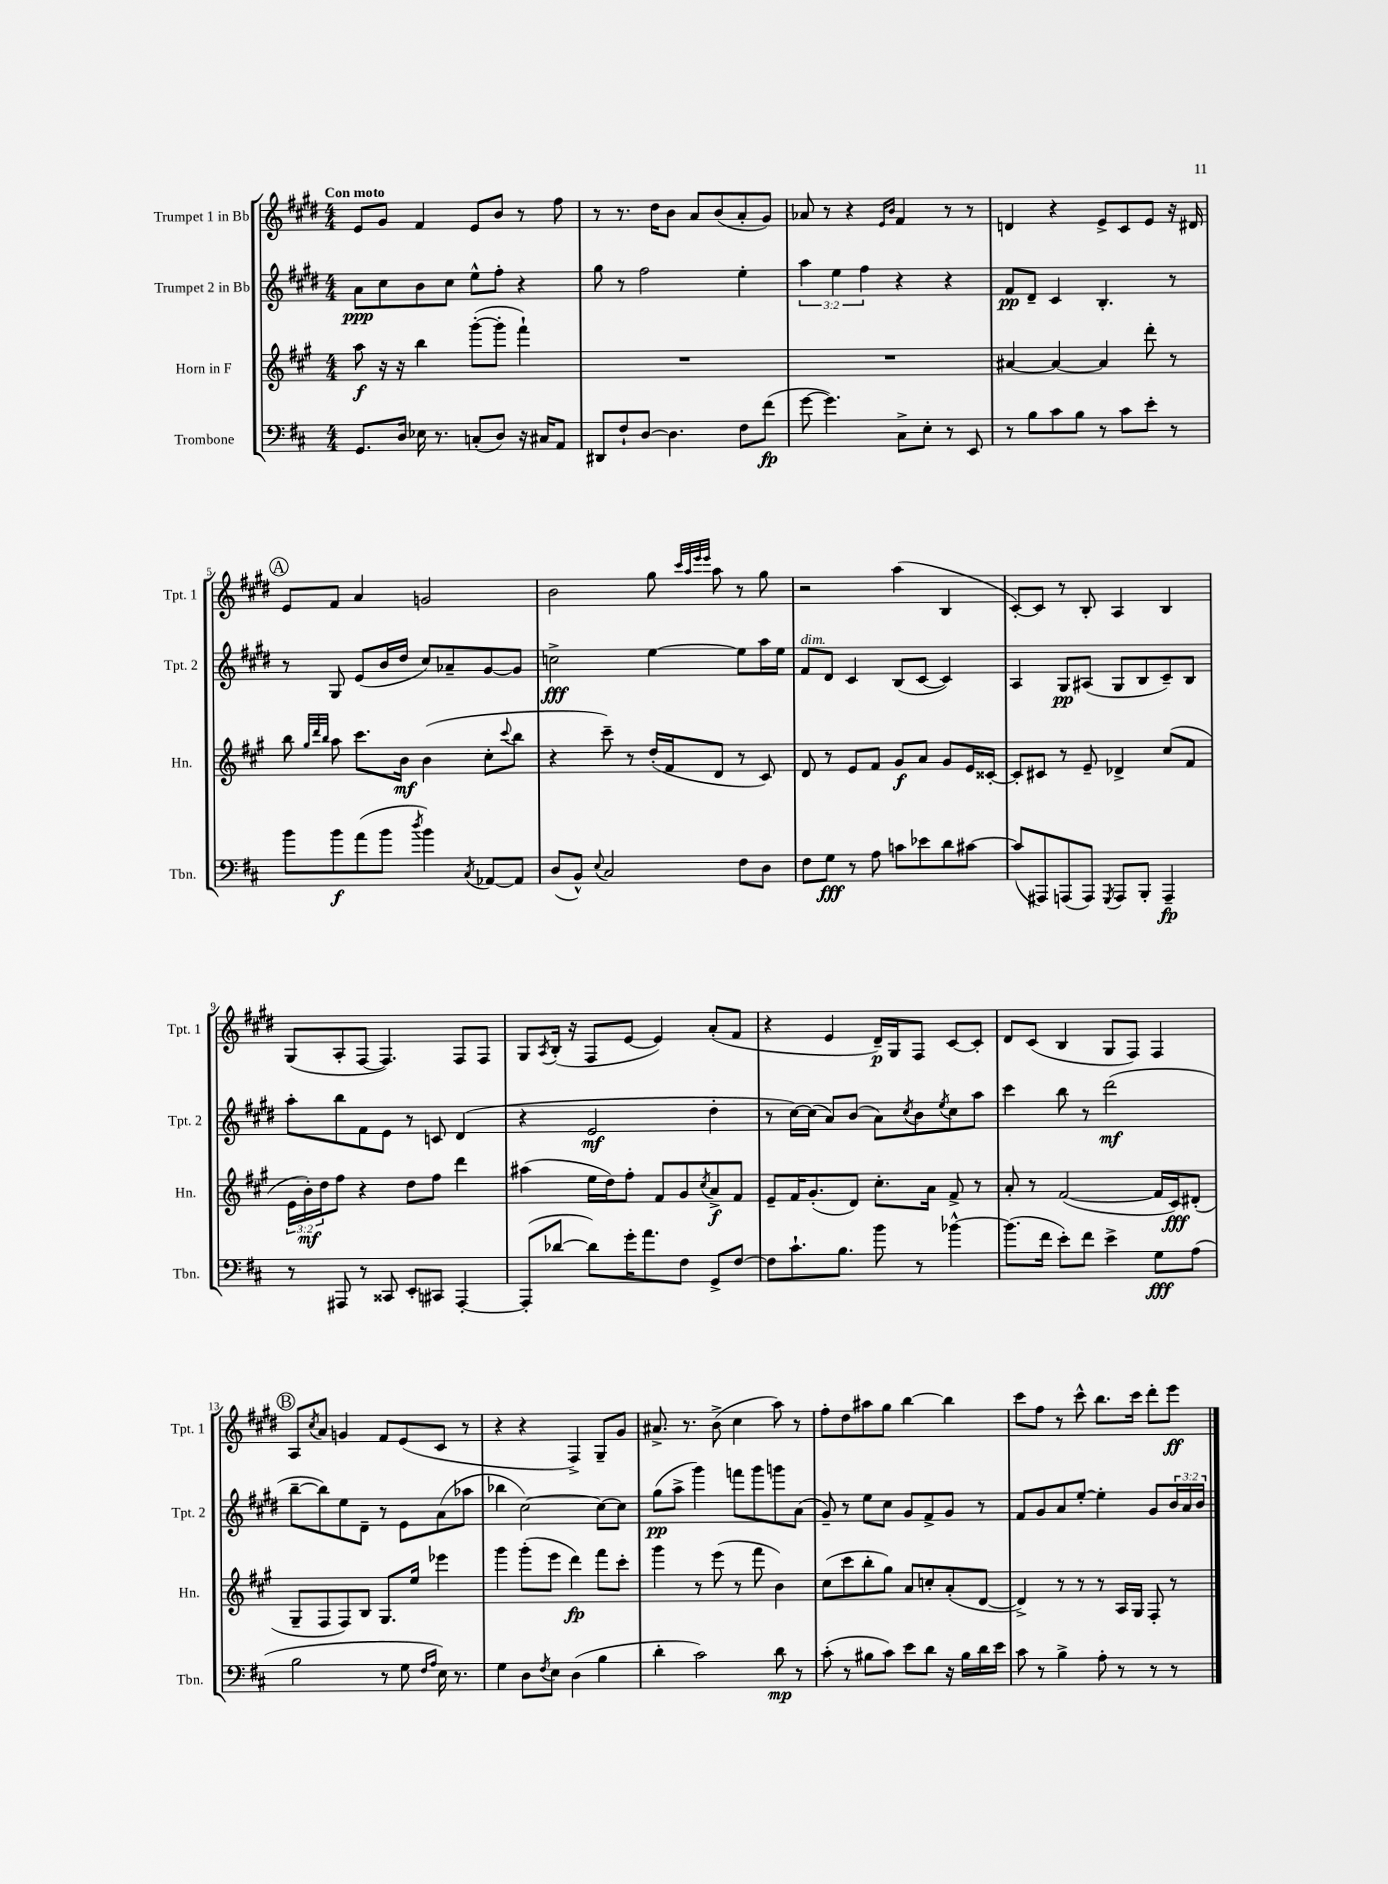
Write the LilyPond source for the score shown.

<<
\new StaffGroup <<
\new Staff = "s0" \with { instrumentName = "Trumpet 1 in Bb" shortInstrumentName = "Tpt. 1" } {
    \clef treble \key e \major \numericTimeSignature \time 4/4 \tempo "Con moto"
    e'8 gis'8 fis'4 e'8 b'8 r8 fis''8 |
    r8 r8. dis''16 b'8 a'8 b'8( a'8-. gis'8) |
    aes'8 r8 r4 \grace { e'16 b'16 } fis'4 r8 r8 |
    d'4 r4 e'8-> cis'8 e'8 r16 dis'16 |
    \mark \markup { \circle "A" } e'8 fis'8 a'4 g'2 |
    b'2 gis''8 \grace { cis'''32 a''32 e'''32 e'''32 } a''8 r8 gis''8 |
    r2 a''4( b4 |
    cis'8~-.) cis'8 r8 b8-. a4 b4 |
    gis8( a8-. fis8~ fis4.) fis8 fis8 |
    gis8 \acciaccatura { a8 } b16-.( r16 fis8 e'8~ e'4) a'8-.( fis'8 |
    r4 e'4 dis'16--\p) gis16 fis8 cis'8~ cis'8-. |
    dis'8 cis'8( b4 gis8 fis8) fis4 |
    \mark \markup { \circle "B" } a8 \acciaccatura { cis''8 } a'8 g'4 fis'8 e'8( cis'8 r8 |
    r4 r4 fis4->) gis8-- gis'8 |
    ais'8.-> r8. b'8->( cis''4 a''8) r8 |
    fis''8-. dis''8 ais''8 gis''8 b''4~ b''4 |
    cis'''8 fis''8 r8 cis'''8-^ b''8. cis'''16 dis'''8-. e'''8\ff \bar "|." |
}
\new Staff = "s1" \with { instrumentName = "Trumpet 2 in Bb" shortInstrumentName = "Tpt. 2" } {
    \clef treble \key e \major \numericTimeSignature \time 4/4 \override Staff.TupletNumber.text = #tuplet-number::calc-fraction-text
    a'8\ppp cis''8 b'8 cis''8 e''8-^ fis''8-. r4 |
    gis''8 r8 fis''2 e''4-. |
    \tuplet 3/2 { a''4 e''4 fis''4 } r4 r4 |
    fis'8\pp dis'8-- cis'4 b4.-. r8 |
    \mark \markup { \circle "A" } r8 gis8 e'8( b'16 dis''16 cis''8) aes'8-- gis'8~ gis'8 |
    c''2->\fff e''4~ e''8 a''16 e''16 |
    fis'8^\markup { \italic "dim." } dis'8 cis'4 b8( cis'8~ cis'4) |
    a4 gis8\pp ais8( gis8 b8 cis'8--) b8 |
    a''8-. b''8 fis'8 e'8 r8 c'8 dis'4( |
    r4 e'2\mf dis''4-. |
    r8 cis''16~) cis''16( a'8) b'8( a'8) \acciaccatura { cis''8 } b'8 \acciaccatura { e''8 } cis''8 a''8 |
    cis'''4 b''8 r8 dis'''2\mf( |
    \mark \markup { \circle "B" } b''8~-- b''8) e''8 dis'8-- r8 e'8 a'8( aes''8 |
    bes''4 cis''2~) cis''8~ cis''8 |
    gis''8\pp( a''8-> gis'''4) f'''8 gis'''8 g'''8 a'8( |
    gis'8--) r8 e''8 cis''8 gis'8 fis'8-> gis'8 r8 |
    fis'8 gis'8 a'8 e''8~-. e''4-. gis'8 \tuplet 3/2 { b'16 a'16 b'16 } \bar "|." |
}
\new Staff = "s2" \with { instrumentName = "Horn in F" shortInstrumentName = "Hn." } {
    \clef treble \key a \major \numericTimeSignature \time 4/4 \override Staff.TupletNumber.text = #tuplet-number::calc-fraction-text
    a''8\f r16 r16 b''4 gis'''8~-.( gis'''8-. fis'''4-!) |
    R1 |
    R1 |
    ais'4~ ais'4~ ais'4 d'''8-. r8 |
    \mark \markup { \circle "A" } b''8 \grace { gis''32 d'''32 b''32 } a''8 cis'''8. b'16\mf b'4( cis''8-. \appoggiatura { cis'''8 } b''8 |
    r4 cis'''8--) r8 d''16-.( fis'16 d'8 r8 cis'8) |
    d'8 r8 e'8 fis'8 gis'8\f a'8 gis'8 e'16 cisis'16~-. |
    cisis'8-. cis'8 r8 e'8-- des'4-> cis''8( fis'8 |
    \tuplet 3/2 { e'16 b'16-.\mf) d''16 } fis''8 r4 d''8 fis''8 d'''4 |
    ais''4( e''16 d''16) fis''8-. fis'8 gis'8 \acciaccatura { cis''8 } a'8->\f fis'8 |
    e'8-- fis'16 gis'8.-.( d'8) cis''8.-. a'16 fis'8-> r8 |
    a'8-. r8 fis'2~( fis'16 cis'16\fff) dis'8-.( |
    \mark \markup { \circle "B" } gis8-- fis8 fis8) b8 gis8. e''16 ees'''4 |
    gis'''4 gis'''8-.( e'''8 d'''4\fp) fis'''8 cis'''8-. |
    gis'''4 r8 e'''8( r8 fis'''8 b'4) |
    cis''8( cis'''8 b''8-. gis''8) a'8 c''8-. a'8-.( d'8~ |
    d'4->) r8 r8 r8 a16 gis16 fis8-. r8 \bar "|." |
}
\new Staff = "s3" \with { instrumentName = "Trombone" shortInstrumentName = "Tbn." } {
    \clef bass \key d \major \numericTimeSignature \time 4/4
    g,8. d16 ees16 r8. c8-.( d8) r16 cis16 a,8 |
    dis,8 fis8-! d8~ d4. fis8 fis'8\fp( |
    g'8~ g'4.) cis8-> e8-. r8 e,8 |
    r8 b8 cis'8 b8 r8 cis'8 e'8-. r8 |
    \mark \markup { \circle "A" } b'8 b'8\f a'8( b'8 \acciaccatura { d''8 } b'4) \acciaccatura { cis8 } aes,8~ aes,8 |
    d8( b,8-^) \appoggiatura { e8 } cis2 fis8 d8 |
    fis8 g8\fff r8 a8 c'8 ees'8 d'8 cis'8~ |
    cis'8( ais,,8) a,,8( a,,8) \acciaccatura { g,,8 } a,,8 b,,8-. a,,4--\fp |
    r8 ais,,8 r8 cisis,8 e,8-. cis,8 ais,,4~-. |
    ais,,8-.( des'8~ des'8) g'16-. a'8. fis8 g,8-> fis8~ |
    fis8 cis'8.-! b8. b'8 r8 bes'4~-^ |
    bes'8.( fis'16 e'8-.) fis'8 e'4-> g8\fff a8( |
    \mark \markup { \circle "B" } b2 r8 g8 \grace { fis16 a16 } e16) r8. |
    g4 d8 \acciaccatura { fis8 } e8 d4( b4 |
    d'4-. cis'2) d'8\mp r8 |
    cis'8-.( r8 bis8 cis'8) e'8 d'8 r16 bis16 d'16 e'16 |
    cis'8 r8 b4-> a8-. r8 r8 r8 \bar "|." |
}
>>
>>
